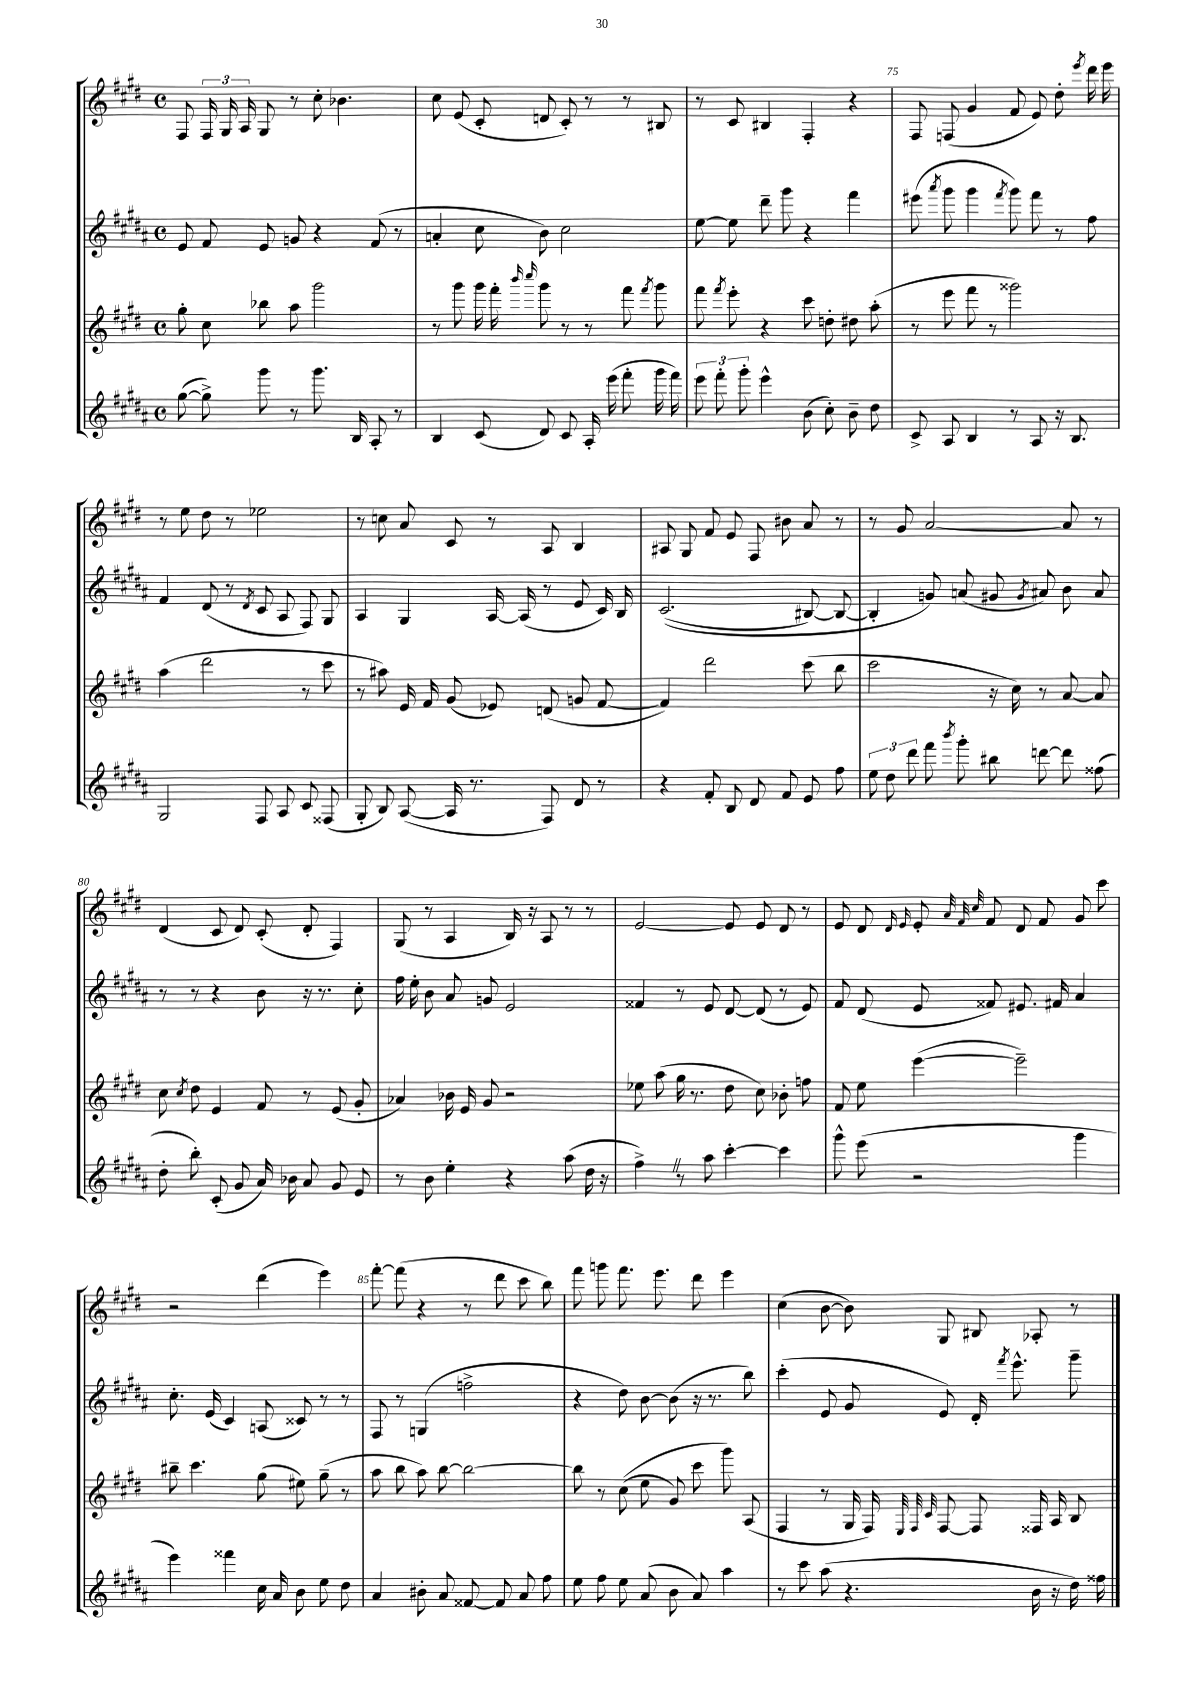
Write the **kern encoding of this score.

**kern	**kern	**kern	**kern
*part4	*part3	*part2	*part1
*staff4	*staff3	*staff2	*staff1
*clefG2	*clefG2	*clefG2	*clefG2
*k[f#c#g#d#a#]	*k[f#c#g#d#]	*k[f#c#g#d#a#]	*k[f#c#g#d#]
*M4/4	*M4/4	*M4/4	*M4/4
*met(c)	*met(c)	*met(c)	*met(c)
=72	=72	=72	=72
([8gg#\	8gg#'\	8e/	8F#/
8gg#^\])	8cc#\	8f#/	24F#/
.	.	.	24G#/
.	.	.	24A/
8ggg#\	8bb-X\	8e/	8G#/
8r	8aa\	8gn/	8r
8.ggg#\	2ggg#\	4r	8cc#'\
.	.	.	4.b-X\
16B/	.	.	.
8A#'/	.	(8f#/	.
8r	.	8r	.
=73	=73	=73	=73
4B/	8r	4an'/	8cc#\
.	8ggg#\	.	(8e/
(8c#/	16ggg#\	8cc#\	8c#'/
.	16fff#'\	.	.
.	16qqbbb/	.	.
.	16qqcccc#/	.	.
8d#/)	8ggg#\	8b\)	8dn/
8c#/	8r	2cc#\	8c#'/)
16A#'/	8r	.	8r
(16eee\	.	.	.
8fff#'\	8fff#\	.	8r
.	8qfff#/	.	.
16ggg#\	8ggg#\	.	8B#X/
16fff#\)	.	.	.
=74	=74	=74	=74
12eee\	8fff#\	[8ee\	8r
12fff#'\	.	.	.
.	8qfff#/	.	.
.	8eee'\	8ee\]	8c#/
12ggg#'\	.	.	.
4eee^^\	4r	8ddd#~\	4B#X/
.	.	8ggg#\	.
(8b\	8ccc#\	4r	4F#'/
8cc#'\)	8ddn'\	.	.
8b~\	8dd#X\	4fff#\	4r
8dd#\	(8aa'\	.	.
=75	=75	=75	=75
8c#^/	8r	(8eee#X\	8F#/
.	.	8qaaa#/	.
8A#/	8eee\	8ggg#\	(8Fn/
4B/	8fff#\	4ggg#\	4g#/
.	8r	.	.
.	.	8qfff#/	.
8r	2ggg##X\)	8ggg#\)	8f#/
8A#/	.	8fff#\	8e/)
16r	.	8r	8dd#'\
8.B/	.	.	.
.	.	.	8qeee/
.	.	8ff#\	16ddd#\
.	.	.	16eee\
!!LO:LB:g=z
=76	=76	=76	=76
2G#/	(4aa\	4f#/	8r
.	.	.	8ee\
.	2ddd#\	(8d#/	8dd#\
.	.	8r	8r
.	.	8qd#/	.
8F#/	.	8c#/	2ee-X\
8A#/	.	8A#/	.
8c#/	8r	8F#/)	.
(8F##X/	8ccc#\	8G#/	.
=77	=77	=77	=77
8G#'/	8r	4A#/	8r
8B/)	8aa#X\)	.	8ccn\
([8A#/	16e/	4G#/	8a/
.	16f#/	.	.
16A#/]	(8g#/	.	8c#/
8.r	.	.	.
.	8e-X/)	[16A#/	8r
.	.	(16A#/]	.
8F#/)	(8dn/	8r	8A/
8d#/	8gn/	8e/	4B/
8r	[8f#/	16c#/)	.
.	.	16B/	.
=78	=78	=78	=78
4r	4f#/])	((2.c#/	8A#X/
.	.	.	8G#/
8f#'/	2ddd#\	.	8f#/
8B/	.	.	8e/
8d#/	.	.	8F#/
8f#/	.	.	8b#X\
8e/	(8ccc#\	[8B#X/)	8a/
8ff#\	8bb\	8B#/_	8r
=79	=79	=79	=79
12ee\	2ccc#\	4B#'/]	8r
12dd#\	.	.	.
.	.	.	8g#/
12ddd#\	.	.	.
8fff#\	.	8gn/)	[2a/
8qbbb/	.	.	.
8ggg#'\	.	(8an/	.
8bb#X\	16r	8g#X/	.
.	16cc#\)	.	.
.	.	8qg#/	.
[8dddn\	8r	8a#X/)	.
8ddd\]	[8a/	8b\	8a/]
(8ff##X\	8a/]	8a#/	8r
!!LO:LB:g=z
=80	=80	=80	=80
8dd#'\	8cc#\	8r	(4d#/
.	8qcc#/	.	.
8bb'\)	8dd#\	8r	.
(8c#'/	4e/	4r	8c#/
8g#/	.	.	8d#/)
16a#/)	8f#/	8b\	(8c#'/
16b-X\	.	.	.
8a#/	8r	16r	8d#'/
.	.	8.r	.
8g#/	(8e/	.	4F#/)
8e/	8g#'/	8cc#'\	.
=81	=81	=81	=81
8r	4a-X/)	16ff#\	(8G#/
.	.	16ee'\	.
8b\	.	8b\	8r
4ee'\	16b-X\	8a#/	4A/
.	16e/	.	.
.	8g#/	8gn/	.
4r	2r	2e/	16B/)
.	.	.	16r
.	.	.	8A/
(8aa#\	.	.	8r
16dd#\	.	.	8r
16r	.	.	.
=82	=82	=82	=82
4ff#^Z\)	8ee-X\	4f##X/	[2e/
.	(8aa\	.	.
8r	16gg#\	8r	.
.	8.r	.	.
8aa#\	.	8e/	.
[4ccc#'\	8dd#\	[8d#/	8e/]
.	8cc#\)	(8d#/]	8e/
4ccc#\]	8b-X'\	8r	8d#/
.	8ffn\	8e/)	8r
=83	=83	=83	=83
8ggg#^^\	8f#/	8f#/	8e/
(8eee\	8ee\	(8d#/	8d#/
.	.	.	16qqd#/
.	.	.	16qqe/
2r	([4eee\	8e/	8e'/
.	.	.	32qqa/
.	.	.	32qqf#/
.	.	.	32qqcc#/
.	.	8f##X/)	8f#/
.	2eee~\])	8.e#X/	8d#/
.	.	.	8f#/
.	.	16f#X/	.
4ggg#\	.	4a#/	8g#/
.	.	.	8ccc#\
!!LO:LB:g=z
=84	=84	=84	=84
4eee\)	8bb#X~\	8.cc#'\	2r
.	4.ccc#\	.	.
.	.	(16e/	.
4fff##X\	.	4c#/)	.
16cc#\	(8gg#\	(8An/	(4ddd#\
16a#/	.	.	.
8b\	8ee#X\)	8c##X/)	.
8ee\	(8gg#~\	8r	4eee\)
8dd#\	8r	8r	.
=85	=85	=85	=85
4a#/	8aa\	8F#/	[8fff#'\
.	8bb\	8r	(8fff#\]
8b#X'\	8aa\)	(4Gn/	4r
8a#/	[8bb\	.	.
[8f##X/	2bb\_	2ffn^\	8r
8f##/]	.	.	8ddd#\
8a#/	.	.	8ccc#\
8ff#\	.	.	8bb\)
=86	=86	=86	=86
8ee\	8bb\]	4r	8fff#\
8ff#\	8r	.	8gggn\
8ee\	((8cc#\	8dd#\)	8.fff#\
(8a#/	8ee\	[8b\	.
.	.	.	8.eee\
8b\	8g#/)	(8b\]	.
8a#/)	8ccc#\	16r	8ddd#\
.	.	8.r	.
4aa#\	8ggg#\)	.	4eee\
.	(8A/	8bb\)	.
=87	=87	=87	=87
8r	4F#/	(4ccc#'\	(4cc#\
8ccc#\	.	.	.
(8aa#\	8r	8e/	[8b\
4.r	16G#/	8g#/	8b\])
.	16F#/)	.	.
.	32qqE/	.	.
.	32qqF#/	.	.
.	32qqc#/	.	.
.	[8F#/	8e/)	8G#/
.	8F#/]	16d#'/	8B#X/
.	.	8qfff#/	.
.	.	8.eee^^\	.
16b\	16F##X/	.	8A-X'/
16r	16A/	.	.
16dd#\)	8B/	8ggg#~\	8r
16ff##X\	.	.	.
==	==	==	==
*-	*-	*-	*-
